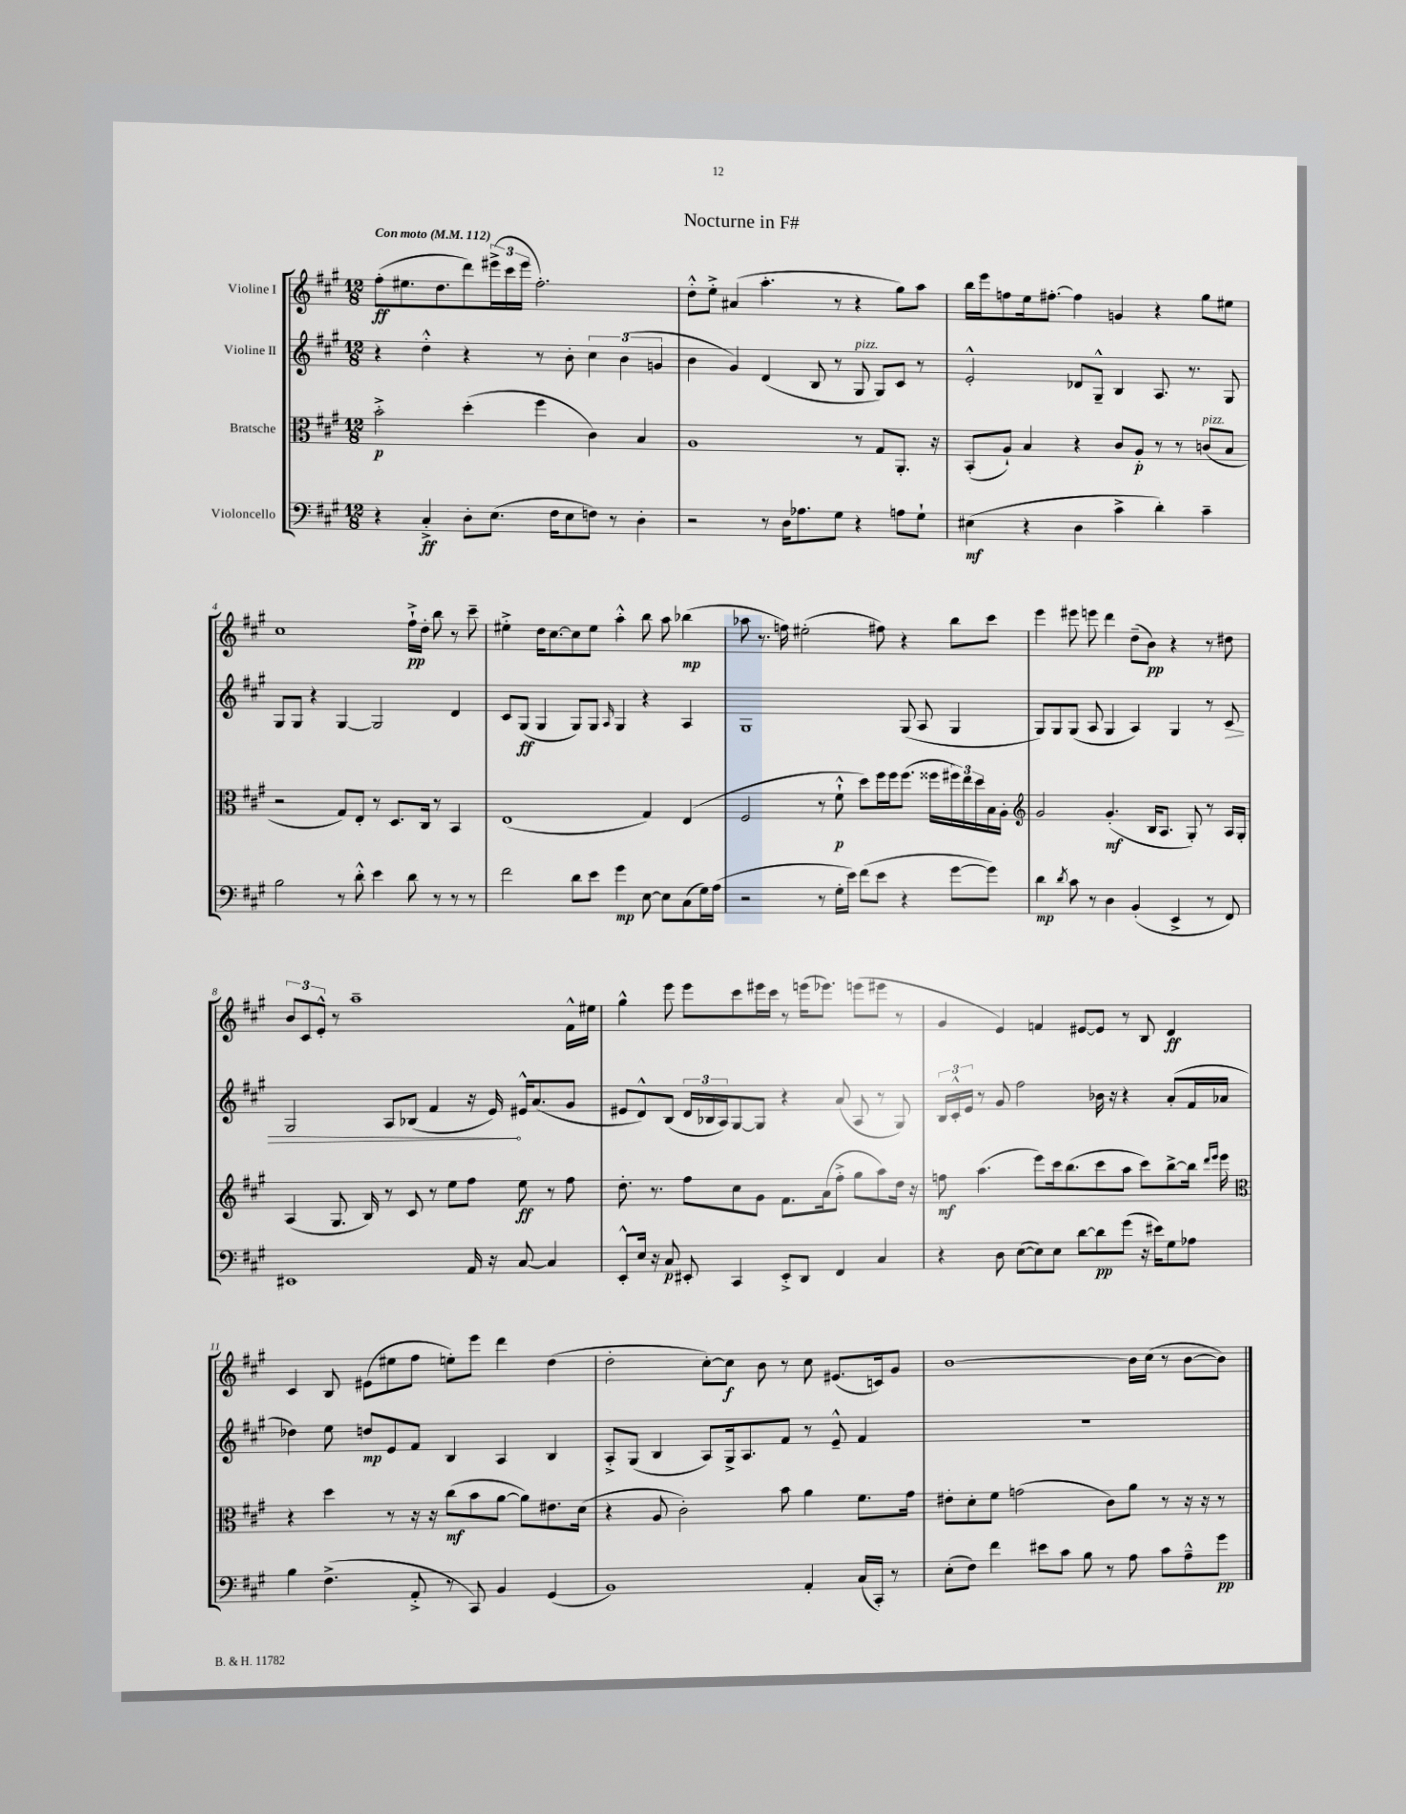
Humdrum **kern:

**kern	**dynam	**kern	**dynam	**kern	**dynam	**kern	**dynam
*part4	*part4	*part3	*part3	*part2	*part2	*part1	*part1
*staff4	*staff4	*staff3	*staff3	*staff2	*staff2	*staff1	*staff1
*I"Violoncello	*	*I"Bratsche	*	*I"Violine II	*	*I"Violine I	*
*clefF4	*	*clefC3	*	*clefG2	*	*clefG2	*
*k[f#c#g#]	*	*k[f#c#g#]	*	*k[f#c#g#]	*	*k[f#c#g#]	*
*M12/8	*	*M12/8	*	*M12/8	*	*M12/8	*
*MM112	*	*MM112	*	*MM112	*	*MM112	*
=1	=1	=1	=1	=1	=1	=1	=1
!	!	!	!	!	!	!LO:TX:a:B:t=Con moto	!
4r	.	2b'^\	p	4r	.	(8ff#'\L	ff
.	.	.	.	.	.	8.ee#X\	.
4C#'^/	ff	.	.	4dd'^^\	.	.	.
.	.	.	.	.	.	8.dd\	.
8D'\L	.	(4dd'\	.	4r	.	8ddd\)	.
(8.E\J	.	.	.	.	.	(24eee#X^\L	.
.	.	.	.	.	.	24ccc#\	.
.	.	.	.	.	.	24eee#\JJ	.
.	.	4ff#\	.	8r	.	2.ff#'\)	.
16F#\KL	.	.	.	.	.	.	.
8E\	.	.	.	8b'\	.	.	.
8Fn\J)	.	4c#\)	.	6cc#\	.	.	.
8r	.	.	.	.	.	.	.
.	.	.	.	(6b\	.	.	.
4D'\	.	4B/	.	.	.	.	.
.	.	.	.	6gn/	.	.	.
=2	=2	=2	=2	=2	=2	=2	=2
2r	.	1A	.	4b\	.	8dd'^^\L	.
.	.	.	.	.	.	8ee'^\J	.
.	.	.	.	4g#/)	.	(4a#X/	.
8r	.	.	.	(4d/	.	4.aa'\	.
16D\KL	.	.	.	.	.	.	.
8.A-X\	.	.	.	.	.	.	.
.	.	.	.	8B/	.	.	.
8G#\J	.	.	.	8r	.	8r	.
!	!	!	!	!LO:TX:a:i:t=pizz.	!	!	!
4r	.	8r	.	8G#/	.	4r	.
.	.	8G#/L	.	8G#/L)	.	.	.
8An\L	.	8.AA'/J	.	8c#/J	.	8gg#\L)	.
8G#`\J	.	.	.	8r	.	8aa\J	.
.	.	16r	.	.	.	.	.
=3	=3	=3	=3	=3	=3	=3	=3
(4E#X\	mf	(8BB'/L	.	2e'^^/	.	16bb\LL	.
.	.	.	.	.	.	16eee\J	.
.	.	8A`/J)	.	.	.	8ffn\	.
4r	.	4B/	.	.	.	16ee\k	.
.	.	.	.	.	.	[8.ff#X'\J	.
4D\	.	4r	.	8d-X/L	.	4ff#\]	.
.	.	.	.	8G#~^^/J	.	.	.
4c#^\	.	8c#/L	.	4B/	.	4gn/	.
.	.	8A'/J	p	.	.	.	.
4d'\)	.	8r	.	8.A/	.	4r	.
.	.	8r	.	.	.	.	.
.	.	.	.	8.r	.	.	.
!	!	!LO:TX:a:i:t=pizz.	!	!	!	!	!
4c#~\	.	(8cn/L	.	.	.	8gg#\L	.
.	.	8B/J	.	8G#/	.	8ee#X\J	.
!!LO:LB:g=z
=4	=4	=4	=4	=4	=4	=4	=4
2B\	.	2r	.	8G#/L	.	1cc#	.
.	.	.	.	8G#/J	.	.	.
.	.	.	.	4r	.	.	.
8r	.	8G#/L)	.	[4G#/	.	.	.
8d'^^\	.	8E'/J	.	.	.	.	.
4e\	.	8r	.	2G#/]	.	.	.
.	.	8.D/L	.	.	.	.	.
8d\	.	.	.	.	.	16ff#`^\LL	pp
.	.	16C#/Jk	.	.	.	16dd'\JJ	.
8r	.	8r	.	.	.	8bb\	.
8r	.	4BB/	.	4d/	.	8r	.
8r	.	.	.	.	.	8ccc#~\	.
=5	=5	=5	=5	=5	=5	=5	=5
2f#\	.	(1E	.	8c#/L	.	4ee#X'^\	.
.	.	.	.	(8G#/J	ff	.	.
.	.	.	.	4G#/	.	16dd\KL	.
.	.	.	.	.	.	[8.cc#\	.
8d\L	.	.	.	8G#/L)	.	8cc#\]	.
8e\J	.	.	.	8G#/J	.	8ee#\J	.
.	.	.	.	16qqA/	.	.	.
4g#\	mp	.	.	4G#/	.	4aa'^^\	.
[8E\	.	4G#/)	.	4r	.	8bb\	.
8E\L]	.	.	.	.	.	8aa\	.
(8C#\	.	(4E/	.	4A/	.	(4bb-X\	mp
16G#\L)	.	.	.	.	.	.	.
(16A\JJ	.	.	.	.	.	.	.
=6	=6	=6	=6	=6	=6	=6	=6
2r	.	2F#/	.	1G#	.	8aa-X\	.
.	.	.	.	.	.	8.r	.
.	.	.	.	.	.	16ffn\)	.
.	.	.	.	.	.	(2ee#X'\	.
8r	.	8r	.	.	.	.	.
16G#'\LL	.	8f#`^^\	p	.	.	.	.
16e\JJ)	.	.	.	.	.	.	.
(8f#\L	.	8dd\L)	.	.	.	.	.
8e\J	.	16ff#\L	.	.	.	8ff#X\)	.
.	.	16ff#\J	.	.	.	.	.
4r	.	(8.ff#\J	.	(8G#/	.	4r	.
.	.	.	.	8A/	.	.	.
.	.	16ff##X\LL	.	.	.	.	.
[8g#\L	.	24ff#X\)	.	4G#/	.	8bb\L	.
.	.	24ee\	.	.	.	.	.
.	.	24dd\	.	.	.	.	.
8g#\J])	.	16B\	.	.	.	8ccc#\J	.
.	.	16A'\JJ	.	.	.	.	.
=7	=7	=7	=7	=7	=7	=7	=7
*	*	*clefG2	*	*	*	*	*
4d\	mp	2g#/	.	8G#/L)	.	4eee\	.
.	.	.	.	8G#/	.	.	.
8qd/	.	.	.	.	.	.	.
8c#\	.	.	.	(8G#/J	.	8eee#X\	.
8r	.	.	.	8A/	.	8eeen\	.
4D\	.	(4.g#'/	mf	4G#/	.	4ddd\	.
(4BB'/	.	.	.	4A/)	.	(8dd~\L	.
.	.	16B/KL	.	.	.	8b\J)	pp
.	.	8.A/J	.	.	.	.	.
4EE^/	.	.	.	4G#/	.	4r	.
.	.	8G#'/)	.	.	.	.	.
8r	.	8r	.	8r	.	8r	.
!	!	!	!	!	!LO:HP:b	!	!
8FF#/)	.	16A/LL	.	8c#/	>	8dd#X\	.
.	.	16G#'/JJ	.	.	.	.	.
!!LO:LB:g=z
=8	=8	=8	=8	=8	=8	=8	=8
1EE#X	.	(4A/	.	2G#/	.	12b/L	.
.	.	.	.	.	.	12c#/	.
.	.	.	.	.	.	12e'^^/J	.
.	.	8.G#/	.	.	.	8r	.
.	.	.	.	.	.	1aa~	.
.	.	16B/)	.	.	.	.	.
.	.	8r	.	8A/L	.	.	.
.	.	8c#/	.	(8B-X/J	.	.	.
.	.	8r	.	4f#/	.	.	.
.	.	8ee\L	.	.	.	.	.
16AA/	.	8ff#\J	.	16r	.	.	.
16r	.	.	.	16e/)	.	.	.
[8C#/	.	8ee\	ff	16e#X^^/KL	]	.	.
.	.	.	.	(8.a/	.	.	.
4C#/]	.	8r	.	.	.	.	.
.	.	8ff#\	.	8g#/J	.	16f#^^\LL	.
.	.	.	.	.	.	16ee#X\JJ	.
=9	=9	=9	=9	=9	=9	=9	=9
8EE'^^/L	.	8.dd'\	.	8e#X/L	.	4gg#^^\	.
16E/Jk	.	.	.	8d^^/)	.	.	.
16r	.	8.r	.	.	.	.	.
8C#/	p	.	.	(8B/J	.	8eee\	.
8EE#X'/	.	8ff#\L	.	24d/LL	.	8eee\L	.
.	.	.	.	24B-X/	.	.	.
.	.	.	.	24A/J)	.	.	.
4CC#/	.	8cc#\	.	[8G#/	.	8ccc#\	.
.	.	8g#\J	.	8G#/J]	.	16eee#X\L	.
.	.	.	.	.	.	16ccc#\JJ	.
8EE#'^/L	.	8.f#\L	.	4r	.	8r	.
8DD/J	.	.	.	.	.	(16eeen\KL	.
.	.	(16a\k	.	.	.	8.eee-X\J)	.
4FF#/	.	8ff#'^\J	.	(8a/	.	.	.
.	.	8gg#\L	.	8A/	.	(8eeen\L	.
4C#/	.	8aa\)	.	8r	.	8eee#X\J	.
.	.	16dd\Jk	.	8G#/)	.	8r	.
.	.	16r	.	.	.	.	.
=10	=10	=10	=10	=10	=10	=10	=10
4r	.	8ffn\	mf	24B/LL	.	4g#/	.
.	.	.	.	24c#'^^/	.	.	.
.	.	.	.	24e/JJ	.	.	.
.	.	(4.aa\	.	8r	.	.	.
8D\	.	.	.	8g#/	.	4e/)	.
([8E\L	.	.	.	2ff#\	.	.	.
8E\])	.	8eee\L)	.	.	.	4fn/	.
8E\J	.	16ccc#\k	.	.	.	.	.
.	.	(8.bb\	.	.	.	.	.
[8d\L	.	.	.	.	.	[8e#X/L	.
8d\]	pp	8ccc#\	.	16b-X\	.	8e#/J]	.
.	.	.	.	16r	.	.	.
(8g#\J	.	8aa\J	.	4r	.	8r	.
16r	.	8ccc#\L)	.	.	.	8B/	.
16e#X\KL)	.	.	.	.	.	.	.
8G#\	.	[8bb^\	.	(8a'/L	.	4d/	ff
8A-X\J	.	16bb\Jk]	.	16f#/L	.	.	.
.	.	16qqddd/LL	.	.	.	.	.
.	.	16qqeee/JJ	.	.	.	.	.
.	.	16eee\	.	16a-X/JJ	.	.	.
!!LO:LB:g=z
=11	=11	=11	=11	=11	=11	=11	=11
*	*	*clefC3	*	*	*	*	*
4B\	.	4r	.	4dd-X\)	.	4c#/	.
(4.F#^\	.	4dd\	.	8ee\	.	8B/	.
.	.	.	.	8ddn/L	mp	(8e#X\L	.
.	.	8r	.	8e/	.	8ee#X\	.
8AA'^/	.	16r	.	8f#/J	.	8ff#\J	.
.	.	16r	.	.	.	.	.
8r	.	(8cc#\L	mf	4B/	.	8een'\L)	.
8CC#/)	.	8b\	.	.	.	8eee\J	.
4BB/	.	[8a\J	.	4A/	.	4ddd\	.
.	.	8a\L])	.	.	.	.	.
(4GG#/	.	8.e#X\	.	4B/	.	(4dd\	.
.	.	(16d\Jk	.	.	.	.	.
=12	=12	=12	=12	=12	=12	=12	=12
1BB)	.	4r	.	8A'^/L	.	2dd'\	.
.	.	.	.	(8G#/J	.	.	.
.	.	8A/	.	4B/	.	.	.
.	.	2c#'\)	.	.	.	.	.
.	.	.	.	8A/L)	.	[8cc#'\L)	.
.	.	.	.	16G#^/k	.	8cc#\J]	f
.	.	.	.	8.A/	.	.	.
.	.	.	.	.	.	8b\	.
.	.	8b\	.	8f#/J	.	8r	.
4AA'/	.	4a\	.	8r	.	8cc#\	.
.	.	.	.	8e~^^/	.	(8.e#X/L	.
(16C#/LL	.	8.f#\L	.	4f#/	.	.	.
16CC#'/JJ)	.	.	.	.	.	16cn/k)	.
8r	.	.	.	.	.	8g#/J	.
.	.	16g#\Jk	.	.	.	.	.
=13	=13	=13	=13	=13	=13	=13	=13
(8E'\L	.	8e#X'\L	.	1.r	.	[1b	.
8F#\J)	.	8d'\	.	.	.	.	.
4f#\	.	8f#\J	.	.	.	.	.
.	.	(2gn\	.	.	.	.	.
8e#X\L	.	.	.	.	.	.	.
8c#\J	.	.	.	.	.	.	.
8B\	.	.	.	.	.	.	.
8r	.	8c#\L)	.	.	.	.	.
8A\	.	8a\J	.	.	.	16b\LL]	.
.	.	.	.	.	.	(16cc#\JJ	.
8c#\L	.	8r	.	.	.	8r	.
8A~^^\	.	16r	.	.	.	[8b\L	.
.	.	16r	.	.	.	.	.
8g#\J	pp	8r	.	.	.	8b\J])	.
==	==	==	==	==	==	==	==
*-	*-	*-	*-	*-	*-	*-	*-
